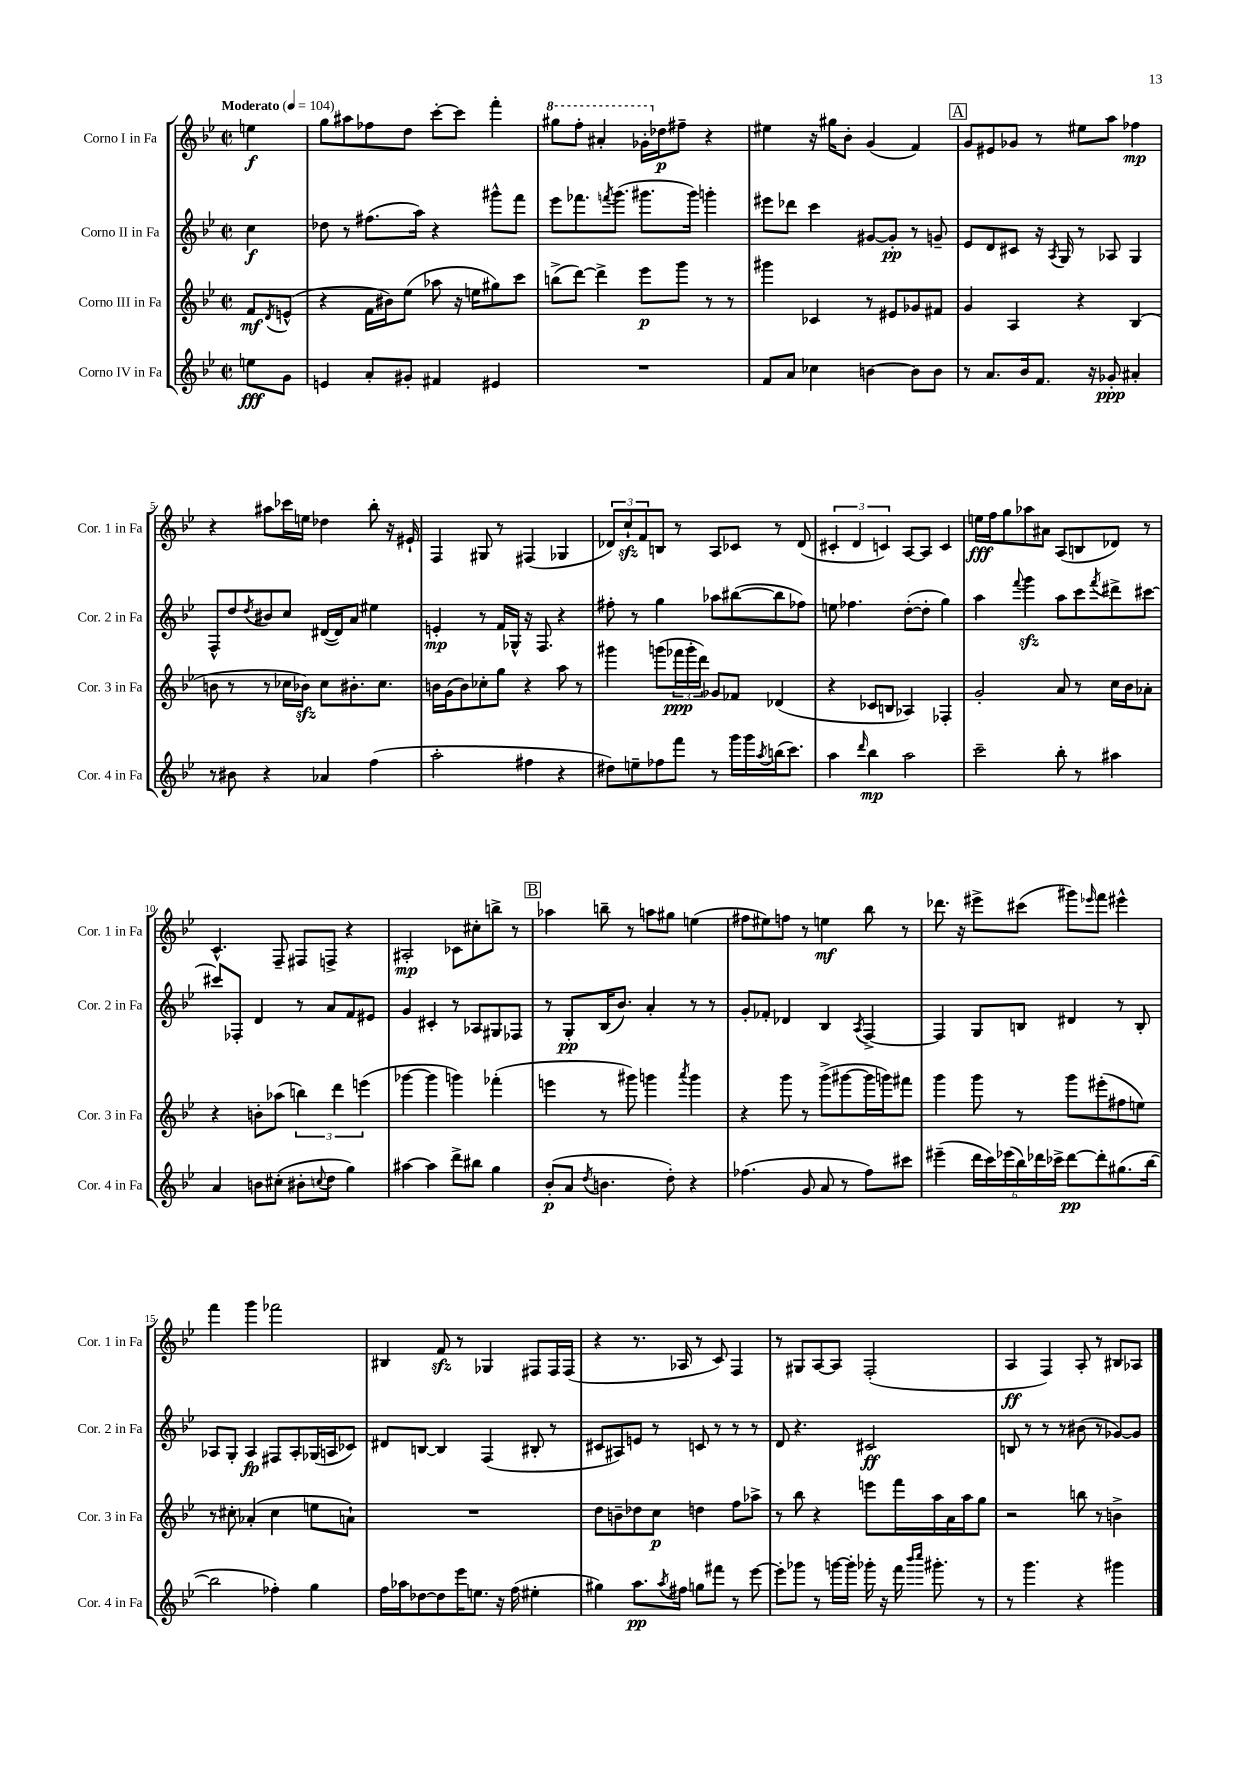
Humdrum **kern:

**kern	**dynam	**kern	**dynam	**kern	**dynam	**kern	**dynam
*part4	*part4	*part3	*part3	*part2	*part2	*part1	*part1
*staff4	*staff4	*staff3	*staff3	*staff2	*staff2	*staff1	*staff1
*I"Corno IV in Fa	*	*I"Corno III in Fa	*	*I"Corno II in Fa	*	*I"Corno I in Fa	*
*I'Cor. 4 in Fa	*	*I'Cor. 3 in Fa	*	*I'Cor. 2 in Fa	*	*I'Cor. 1 in Fa	*
*clefG2	*	*clefG2	*	*clefG2	*	*clefG2	*
*k[b-e-]	*	*k[b-e-]	*	*k[b-e-]	*	*k[b-e-]	*
*M2/2	*	*M2/2	*	*M2/2	*	*M2/2	*
*met(c|)	*	*met(c|)	*	*met(c|)	*	*met(c|)	*
*MM104	*	*MM104	*	*MM104	*	*MM104	*
=	=	=	=	=	=	=	=
!	!	!	!	!	!	!LO:TX:a:B:t=Moderato	!
8een\L	fff	8f/L	mf	4cc\	f	4een\	f
.	.	8qd/	.	.	.	.	.
8g\J	.	(8en^^/J	.	.	.	.	.
=1	=1	=1	=1	=1	=1	=1	=1
4en/	.	4r	.	8dd-X\	.	8gg\L	.
.	.	.	.	8r	.	8aa#X\	.
8a'/L	.	16f\LL	.	(8.ff#X\L	.	8ff-X\	.
.	.	16b#X\J)	.	.	.	.	.
8g#X'/J	.	(8ee-\J	.	.	.	8dd\J	.
.	.	.	.	16aa\Jk)	.	.	.
4f#X/	.	8aa-X\	.	4r	.	[8ccc'\L	.
.	.	16r	.	.	.	8ccc\J]	.
.	.	16een\KL	.	.	.	.	.
4e#X/	.	8gg#X\)	.	8ggg#X^^\L	.	4fff'\	.
.	.	8ccc\J	.	8fff\J	.	.	.
=2	=2	=2	=2	=2	=2	=2	=2
*	*	*	*	*	*	*8va	*
1r	.	(8bbn^\L	.	8eee-\L	.	8ggg#X\L	.
.	.	[8ddd\J)	.	8.fff-X\	.	8fff'\J	.
.	.	4ddd^\]	.	.	.	4aa#X'/	.
.	.	.	.	8qfffn/	.	.	.
.	.	.	.	(8.ggg\J	.	.	.
.	.	8eee-\L	p	8.ggg#X\L	.	16gg-X'\LL	.
*	*	*	*	*	*	*X8va	*
.	.	.	.	.	.	16dd-X\J	p
.	.	8ggg\J	.	.	.	8ff#X~\J	.
.	.	.	.	16ggg#\Jk)	.	.	.
.	.	8r	.	4gggn'\	.	4r	.
.	.	8r	.	.	.	.	.
=3	=3	=3	=3	=3	=3	=3	=3
8f/L	.	4ggg#X\	.	8eee#X\L	.	4ee#X\	.
8a/J	.	.	.	8ddd-X\J	.	.	.
4cc-X\	.	4c-X/	.	4ccc\	.	16r	.
.	.	.	.	.	.	16gg#X\KL	.
.	.	.	.	.	.	8b-'\J	.
[4bn\	.	8r	.	[8g#X/L	.	(4g/	.
.	.	8e#X/L	.	8g#'/J]	pp	.	.
8b\L]	.	8g-X/	.	8r	.	4f/)	.
8b\J	.	8f#X/J	.	8gn~/	.	.	.
!!LO:REH:place=s1:t=A
=4	=4	=4	=4	=4	=4	=4	=4
8r	.	4g/	.	8e-/L	.	8g/L	.
8.a/L	.	.	.	8d/	.	8e#X/	.
.	.	4A/	.	8c#X/J	.	8g-X/J	.
16b-/k	.	.	.	.	.	.	.
8.f/J	.	.	.	16r	.	8r	.
.	.	.	.	8qA/	.	.	.
.	.	.	.	16G/	.	.	.
.	.	4r	.	8r	.	8ee#X\L	.
16r	.	.	.	.	.	.	.
8g-X'/	ppp	.	.	8A-X/	.	8aa\J	.
4a#X'/	.	(4B-/	.	4G/	.	4ff-X\	mp
!!LO:LB:g=z
=5	=5	=5	=5	=5	=5	=5	=5
8r	.	8bn\	.	8F^^/L	.	4r	.
8b#X\	.	8r	.	8dd/	.	.	.
.	.	.	.	8qdd/	.	.	.
4r	.	8r	.	8b#X/	.	8aa#X\L	.
.	.	16cc-X\LL	.	8cc/J	.	16ccc-X\L	.
.	.	16b-Xzz\JJ)	.	.	.	16een\JJ	.
4a-X/	.	8cc-\L	.	([16d#X/LL	.	4dd-X\	.
.	.	.	.	16d#/J])	.	.	.
.	.	8.b#X'\	.	8a/J	.	.	.
(4ff\	.	.	.	4ee#X\	.	8bb-'\	.
.	.	8.cc-\J	.	.	.	.	.
.	.	.	.	.	.	16r	.
.	.	.	.	.	.	16e#X`/	.
=6	=6	=6	=6	=6	=6	=6	=6
2aa'\	.	16bn\LL	.	4en'/	mp	4F/	.
.	.	(16g\J	.	.	.	.	.
.	.	8b\)	.	.	.	.	.
.	.	8cc-X'\	.	8r	.	8G#X/	.
.	.	8gg\J	.	16f/LL	.	8r	.
.	.	.	.	16G-X^^/JJ	.	.	.
4ff#X\	.	4r	.	16r	.	(4F#X/	.
.	.	.	.	8.F/	.	.	.
4r	.	8aa\	.	4r	.	4G-X/	.
.	.	8r	.	.	.	.	.
=7	=7	=7	=7	=7	=7	=7	=7
8dd#X\L)	.	4ggg#X\	.	8ff#X'\	.	12d-X/L)	.
.	.	.	.	.	.	12cczz`/	.
8een~\	.	.	.	8r	.	.	.
.	.	.	.	.	.	12f/	.
8ff-X\	.	(8gggn\L	.	4gg\	.	8Bn/J	.
8fff\J	.	24fff-X\L	ppp	.	.	8r	.
.	.	24ggg'\	.	.	.	.	.
.	.	24ddd\JJ)	.	.	.	.	.
8r	.	8g-X/L	.	8aa-X\L	.	8A/L	.
16ggg\LL	.	8f-X/J	.	([8bb#X\	.	8c-X/J	.
16ggg\	.	.	.	.	.	.	.
8qaa/	.	.	.	.	.	.	.
(16bbn\J	.	(4d-X/	.	8bb#\]	.	8r	.
8.ccc\J)	.	.	.	.	.	.	.
.	.	.	.	8ff-X\J)	.	(8d-/	.
=8	=8	=8	=8	=8	=8	=8	=8
4aa\	.	4r	.	8een\	.	6c#X'/	.
.	.	.	.	4.ff-X\	.	.	.
.	.	.	.	.	.	6d/	.
16qqddd/	.	.	.	.	.	.	.
4bb-\	mp	8c-X/L	.	.	.	.	.
.	.	.	.	.	.	6cn/)	.
.	.	8Bn/J	.	.	.	.	.
2aa\	.	4A-X/)	.	([8dd'\L	.	[8A/L	.
.	.	.	.	8dd'\J]	.	8A/J]	.
.	.	4F-X'/	.	4gg\)	.	4c/	.
=9	=9	=9	=9	=9	=9	=9	=9
2ccc~\	.	2g'/	.	4aa\	.	16een\LL	fff
.	.	.	.	.	.	16ff\J	.
.	.	.	.	.	.	8gg\	.
.	.	.	.	8qqfff/	.	.	.
.	.	.	.	4gggzz\	.	8aa-X\	.
.	.	.	.	.	.	8a#X\J	.
8bb-'\	.	8a/	.	8aa\L	.	(8A/L	.
8r	.	8r	.	8ccc\	.	8Bn/	.
.	.	.	.	8qfff/	.	.	.
4aa#X\	.	16cc\LL	.	8ddd#X^\	.	8d-X/J)	.
.	.	16b-\J	.	.	.	.	.
.	.	8a-X'\J	.	[8ccc#X\J	.	8r	.
!!LO:LB:g=z
=10	=10	=10	=10	=10	=10	=10	=10
4a/	.	4r	.	8ccc#X/L]	.	4.c^^/	.
.	.	.	.	8F-X'/J	.	.	.
8bn\L	.	8bn'\L	.	4d/	.	.	.
(8cc#X'\J	.	(8aa-X\J	.	.	.	8F~/	.
8b#X'\L	.	6bbn\)	.	8r	.	8F#X/L	.
8qqccn/	.	.	.	.	.	.	.
8dd\J	.	.	.	8a/L	.	8Fn^/J	.
.	.	6ddd\	.	.	.	.	.
4gg\)	.	.	.	8f/	.	4r	.
.	.	(6eeen\	.	.	.	.	.
.	.	.	.	8e#X/J	.	.	.
=11	=11	=11	=11	=11	=11	=11	=11
[4aa#X\	.	[4ggg-X\	.	4g/	.	2A#X'/	mp
4aa#\]	.	4ggg-\]	.	4c#X'/	.	.	.
8ddd^\L	.	4gggn\)	.	8r	.	8c-X\L	.
8bb#X\J	.	.	.	8A-X/L	.	8cc#X'\	.
4gg\	.	(4fff-X'\	.	8G#X/	.	8bbn^\J	.
.	.	.	.	8F-X/J	.	8r	.
!!LO:REH:place=s1:t=B
=12	=12	=12	=12	=12	=12	=12	=12
(8b-'/L	p	4eeen\	.	8r	.	4aa-X\	.
8a/J	.	.	.	8G'/L	pp	.	.
8qdd/	.	.	.	.	.	.	.
4.bn\	.	8r	.	(16B-/K	.	8bbn~\	.
.	.	.	.	8.b-/J)	.	.	.
.	.	8ggg#X\)	.	.	.	8r	.
.	.	4gggn\	.	4a'/	.	8aan\L	.
8dd'\)	.	.	.	.	.	8gg#X\J	.
.	.	8qaaa/	.	.	.	.	.
4r	.	4ggg\	.	8r	.	(4een\	.
.	.	.	.	8r	.	.	.
=13	=13	=13	=13	=13	=13	=13	=13
(4.ff-X\	.	4r	.	8g'/L	.	8ff#X\L	.
.	.	.	.	8f-X'/J	.	8ee#X\)	.
.	.	8ggg\	.	4d-X/	.	8ffn\J	.
8g/	.	8r	.	.	.	8r	.
8a/	.	(8ggg^\L	.	4B-/	.	4een\	mf
8r	.	[8ggg#X\	.	.	.	.	.
.	.	.	.	8qA/	.	.	.
8ff-\L)	.	16ggg#\L]	.	[4F^/	.	8bb-\	.
.	.	16gggn\J)	.	.	.	.	.
8ccc#X\J	.	8fff#X\J	.	.	.	8r	.
=14	=14	=14	=14	=14	=14	=14	=14
(4eee#X~\	.	4ggg\	.	4F/]	.	8.ddd-X\	.
.	.	.	.	.	.	16r	.
24ddd\LL	.	8ggg\	.	8G/L	.	8eee#X^\L	.
24ccc\)	.	.	.	.	.	.	.
(24eee-X\	.	.	.	.	.	.	.
24bb-\)	.	8r	.	8Bn/J	.	(8ccc#X\J	.
24ddd-X\	.	.	.	.	.	.	.
24ccc-X^\JJ	.	.	.	.	.	.	.
[8ddd-\L	pp	8ggg\L	.	4d#X/	.	8ggg#X\L)	.
.	.	.	.	.	.	16qqeee-X/	.
8ddd-'\]	.	(8eee#X'\	.	.	.	8fff\J	.
(8.gg#X\	.	8ff#X\	.	8r	.	4eee#X^^\	.
.	.	8een\J)	.	8B'/	.	.	.
[16bb-\Jk	.	.	.	.	.	.	.
!!LO:LB:g=z
=15	=15	=15	=15	=15	=15	=15	=15
2bb-\]	.	8r	.	8A-X/L	.	4fff\	.
.	.	8cc#X'\	.	8G'/J	.	.	.
.	.	(4a-X'/	.	4A-/	fp	4ggg\	.
4ff-X'\)	.	4cc#\	.	8F#X/L	.	2fff-X\	.
.	.	.	.	8A-'/	.	.	.
4gg\	.	8een\L	.	(16G-X/L	.	.	.
.	.	.	.	16An/J	.	.	.
.	.	8an`\J)	.	8c-X/J)	.	.	.
=16	=16	=16	=16	=16	=16	=16	=16
16ff\LL	.	1r	.	8d#X/L	.	4B#X/	.
16aa-X\J	.	.	.	.	.	.	.
[8dd-X\	.	.	.	[8Bn/J	.	.	.
8dd-\]	.	.	.	4B/]	.	8fzz/	.
16eee-\K	.	.	.	.	.	8r	.
8.een\J	.	.	.	.	.	.	.
.	.	.	.	(4F/	.	4G-X/	.
16r	.	.	.	.	.	.	.
(16ff\	.	.	.	.	.	.	.
4ee#X'\	.	.	.	8B#X'/	.	8F#X/L	.
.	.	.	.	8r	.	16F#/L	.
.	.	.	.	.	.	(16F#/JJ	.
=17	=17	=17	=17	=17	=17	=17	=17
4gg#X\)	.	8dd\L	.	8c#X/L	.	4r	.
.	.	8bn~\	.	8A#X/)	.	.	.
8.aa\L	pp	8dd-X\	.	8en/J	.	8.r	.
.	.	8cc\J	p	8r	.	.	.
8qaa/	.	.	.	.	.	.	.
16ff#X\Jk	.	.	.	.	.	16A-X/	.
8ggn\L	.	4ddn\	.	8cn/	.	8r	.
8fff#X\J	.	.	.	8r	.	8c/)	.
8r	.	8ff\L	.	8r	.	4F/	.
[8eee-\	.	8aa-X^\J	.	8r	.	.	.
=18	=18	=18	=18	=18	=18	=18	=18
8eee-'\L]	.	8r	.	8d/	.	8r	.
8ggg-X\J	.	8bb-\	.	4.r	.	8G#X/L	.
8r	.	4r	.	.	.	[8A/	.
[16gggn\LL	.	.	.	.	.	8A/J]	.
16ggg'\JJ]	.	.	.	.	.	.	.
16ggg-X'\	.	8eeen\L	.	2c#X/	ff	(2F'/	.
16r	.	.	.	.	.	.	.
16fff\	.	16fff\L	.	.	.	.	.
16qqbbb-/LL	.	.	.	.	.	.	.
16qqcccc/JJ	.	.	.	.	.	.	.
8.ggg#X'\	.	16aa\	.	.	.	.	.
.	.	16a\	.	.	.	.	.
.	.	16aa\J	.	.	.	.	.
8r	.	8gg\J	.	.	.	.	.
=19	=19	=19	=19	=19	=19	=19	=19
8r	.	2r	.	8Bn/	.	4A/	ff
4.ggg\	.	.	.	8r	.	.	.
.	.	.	.	8r	.	4F/)	.
.	.	.	.	8r	.	.	.
4r	.	8bbn\	.	(8b#X\	.	8A'/	.
.	.	8r	.	8r	.	8r	.
4ggg#X\	.	4bn^\	.	[8g-X/L)	.	8B#X/L	.
.	.	.	.	8g-/J]	.	8A-X/J	.
==	==	==	==	==	==	==	==
*-	*-	*-	*-	*-	*-	*-	*-
